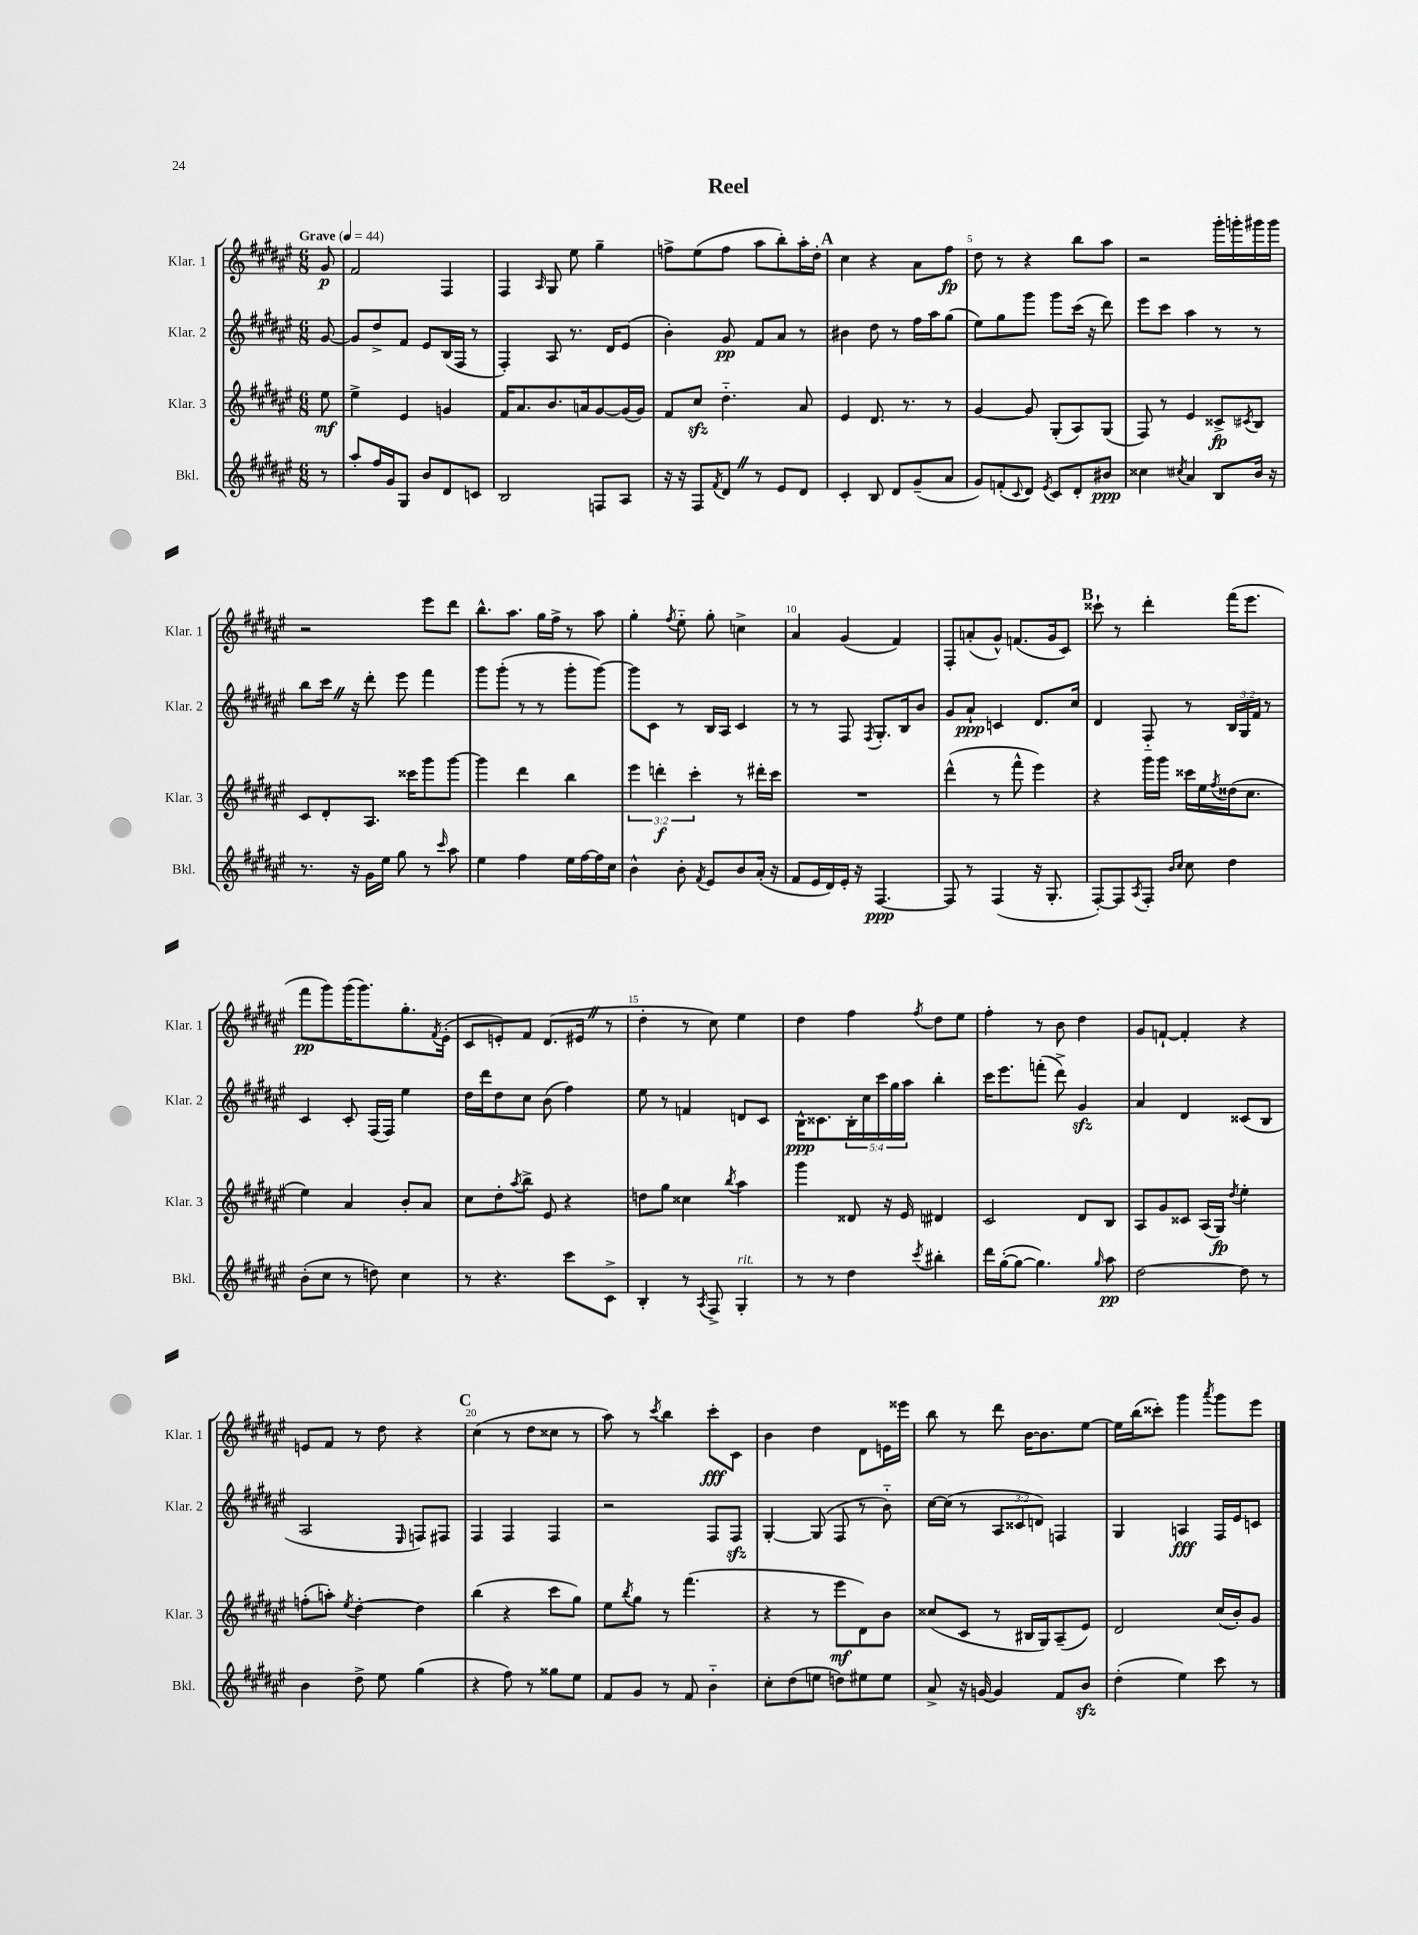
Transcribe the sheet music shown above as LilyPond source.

\header { title = "Reel" }
<<
\new StaffGroup <<
\new Staff = "s0" \with { instrumentName = "Klar. 1" shortInstrumentName = "Klar. 1" } {
    \clef treble \key fis \major \numericTimeSignature \time 6/8 \partial 8 \tempo "Grave" 4 = 44
    gis'8\p |
    fis'2 fis4 |
    fis4 \grace { ais16 } gis8 eis''8 gis''4-- |
    f''8-> eis''8( f''8 ais''8 b''8-.) ais''16-. dis''16-. |
    \mark \markup { \bold "A" } cis''4 r4 ais'8 fis''8\fp |
    dis''8 r8 r4 b''8 ais''8 |
    r2 gis'''16-. g'''16-. gis'''16 gis'''16 |
    r2 eis'''8 dis'''8 |
    b''8.-^ ais''8. gis''16 fis''16-> r8 ais''8 |
    gis''4-. \acciaccatura { fis''8 } eis''8-_ gis''8-. c''4-> |
    ais'4 gis'4( fis'4) |
    fis8-. a'8-.( gis'8-^) f'8.( gis'16 cis'8) |
    \mark \markup { \bold "B" } cisis'''8-! r8 dis'''4-. fis'''16( eis'''8. |
    fis'''8\pp gis'''8) gis'''16( gis'''8.) gis''8.-. \acciaccatura { fis'8 } eis'16-.( |
    cis'8 e'8-.) fis'8 dis'8.( eis'16 \once \override BreathingSign.text = \markup { \musicglyph "scripts.caesura.straight" } \breathe r8 |
    dis''4-. r8 cis''8) eis''4 |
    dis''4 fis''4 \acciaccatura { fis''8 } dis''8 eis''8 |
    fis''4-. r8 b'8 dis''4 |
    gis'8 f'8~-! f'4-. r4 |
    e'8 fis'8 r8 dis''8 r4 |
    \mark \markup { \bold "C" } cis''4( r8 dis''8 cisis''8 r8 |
    ais''8) r8 \acciaccatura { cis'''8 } b''4 cis'''8-.\fff cis'8 |
    b'4 dis''4 dis'8 e'16 eisis'''16 |
    b''8 r8 dis'''8 b'16~ b'8. eis''8~ |
    eis''16 b''16( cisis'''8-.) gis'''4 \acciaccatura { ais'''8 } gis'''8 eis'''8 \bar "|." |
}
\new Staff = "s1" \with { instrumentName = "Klar. 2" shortInstrumentName = "Klar. 2" } {
    \clef treble \key fis \major \numericTimeSignature \time 6/8 \override Staff.TupletNumber.text = #tuplet-number::calc-fraction-text \partial 8
    gis'8~ |
    gis'8 dis''8-> fis'8 eis'8 b16( fis16 r8 |
    fis4-.) ais8 r8. dis'16 eis'8( |
    b'4-.) gis'8\pp fis'8 ais'8 r8 |
    \mark \markup { \bold "A" } bis'4 dis''8 r8 fis''16 ais''16 gis''8( |
    eis''8) gis''8 gis'''8 gis'''8 cis'''16( r16 dis'''8) |
    eis'''8 cis'''8 ais''4 r8 r8 |
    b''8 cis'''16 \once \override BreathingSign.text = \markup { \musicglyph "scripts.caesura.straight" } \breathe r16 dis'''8-. eis'''8 fis'''4 |
    gis'''8 gis'''8-.( r8 r8 gis'''8-. gis'''8~) |
    gis'''8 cis'8 r8 b16 ais16 cis'4 |
    r8 r8 fis8 \acciaccatura { fis8 } gis8.-. b16 b'8 |
    gis'8 ais'8-!\ppp c'4 dis'8. cis''16 |
    \mark \markup { \bold "B" } dis'4 fis8-_ r8 \tuplet 3/2 { b16 gis16 fis'16 } r8 |
    cis'4 cis'8-. fis16( fis16) eis''4 |
    dis''16 dis'''16 dis''8 cis''8 b'8( fis''4) |
    eis''8 r8 f'4 d'8 cis'8 |
    b16-^\ppp cisis'8. \tuplet 5/4 { b16-. cis''16 cis'''16 gis''16 ais''16 } b''4-. |
    cis'''16 eis'''8. f'''8-.( dis'''8->) gis'4\sfz |
    ais'4 dis'4 cisis'8( b8 |
    ais2 \grace { eis16 } f8) fis8 |
    \mark \markup { \bold "C" } fis4 fis4 fis4 |
    r2 fis8 fis8\sfz |
    gis4~-. gis8( fis8 r8 b'8-_) |
    cis''16~ cis''16( r8 \tuplet 3/2 { ais8 cisis'8 d'8) } f4 |
    gis4 a4\fff fis16 eis'16 c'8 \bar "|." |
}
\new Staff = "s2" \with { instrumentName = "Klar. 3" shortInstrumentName = "Klar. 3" } {
    \clef treble \key fis \major \numericTimeSignature \time 6/8 \override Staff.TupletNumber.text = #tuplet-number::calc-fraction-text \partial 8
    eis''8\mf |
    eis''4-> eis'4 g'4 |
    fis'16 ais'8. b'8. a'16 gis'8~ gis'16( gis'16) |
    fis'8 cis''8\sfz dis''4.-_ ais'8 |
    \mark \markup { \bold "A" } eis'4 dis'8. r8. r8 |
    gis'4~ gis'8 gis8-.( ais8) gis8( |
    fis8) r8 eis'4 cisis'8->\fp \acciaccatura { cis'8 } b8 |
    cis'8 dis'8-. ais8. cisis'''16 gis'''8 gis'''8~ |
    gis'''4 dis'''4 b''4 |
    \tuplet 3/2 { eis'''4 d'''4-.\f cis'''4-. } r8 dis'''16-. cis'''16 |
    R2. |
    dis'''4-^( r8 fis'''8-^ eis'''4) |
    \mark \markup { \bold "B" } r4 gis'''16 gis'''16 cisis'''16 eis''16 \acciaccatura { fis''8 } disis''16( cis''8. |
    eis''4) ais'4 b'8-. ais'8 |
    cis''8 dis''8-. \acciaccatura { ais''8 } b''8-> eis'8 r4 |
    d''8 gis''8 cisis''4 \acciaccatura { b''8 } ais''4 |
    gis'''4 disis'8 r16 eis'16 dis'4 |
    cis'2 dis'8 b8 |
    ais8 gis'8 cisis'8 ais16( gis16\fp) \acciaccatura { dis''8 } eis''4-. |
    f''8-.( a''8-.) \acciaccatura { eis''8 } dis''4~-. dis''4 |
    \mark \markup { \bold "C" } b''4( r4 cis'''8 gis''8) |
    eis''8 \acciaccatura { b''8 } gis''8 r8 fis'''4.( |
    r4 r8 eis'''8\mf dis'8) b'8 |
    cisis''8( cis'8 r8 bis16 gis16) ais8--( eis'8) |
    dis'2 cis''16( b'16-.) gis'8 \bar "|." |
}
\new Staff = "s3" \with { instrumentName = "Bkl." shortInstrumentName = "Bkl." } {
    \clef treble \key fis \major \numericTimeSignature \time 6/8 \partial 8
    r8 |
    ais''8-. fis''16 gis'16 gis8 b'8 dis'8 c'8 |
    b2 f8 ais8 |
    r16 r16 fis8 \acciaccatura { fis'8 } dis'8 \once \override BreathingSign.text = \markup { \musicglyph "scripts.caesura.straight" } \breathe r8 eis'8 dis'8 |
    \mark \markup { \bold "A" } cis'4-. b8 dis'8 gis'8--( ais'8 |
    gis'8) f'8-.( \appoggiatura { cis'8 } dis'8) \acciaccatura { eis'8 } cis'8 dis'8-. bis'8\ppp |
    cisis''4 \acciaccatura { cis''8 } ais'4 b8 b'16 r16 |
    r8. r16 gis'16 eis''16 gis''8 r8 \grace { cis'''16 } ais''8 |
    eis''4 fis''4 eis''16 fis''16~ fis''16 cis''16 |
    b'4-^ b'8-. \acciaccatura { fis'8 } eis'8 b'8 ais'16-.( r16 |
    fis'8 eis'16 dis'16) eis'16-. r16 fis4.~\ppp |
    fis8 r8 fis4( r16 gis8.-. |
    \mark \markup { \bold "B" } fis8~-.) fis8 \acciaccatura { ais8 } fis8-. \grace { b'16 cis''16 } cis''8 dis''4 |
    b'8-.( cis''8 r8 d''8) cis''4 |
    r8 r4. cis'''8 cis'8-> |
    b4-. r8 \acciaccatura { ais8 } fis8-> gis4-.^\markup { \italic "rit." } |
    r8 r8 dis''4 \acciaccatura { cis'''8 } bis''4-. |
    dis'''16 gis''16~-.( gis''8~ gis''4.) \grace { gis''16 } ais''8\pp |
    dis''2~ dis''8 r8 |
    b'4 dis''8-> eis''8 gis''4( |
    \mark \markup { \bold "C" } r4 fis''8) r8 gisis''8 eis''8 |
    fis'8 gis'8 r8 fis'8 b'4-_ |
    cis''8-. dis''8( e''8 d''8) eis''8 eis''8 |
    ais'8-> r16 g'16~ g'4 fis'8 b'8\sfz |
    dis''4-.( eis''4) cis'''8 r8 \bar "|." |
}
>>
>>
\layout { \context { \Score \override BarNumber.break-visibility = ##(#f #t #t) barNumberVisibility = #(every-nth-bar-number-visible 5) } }
